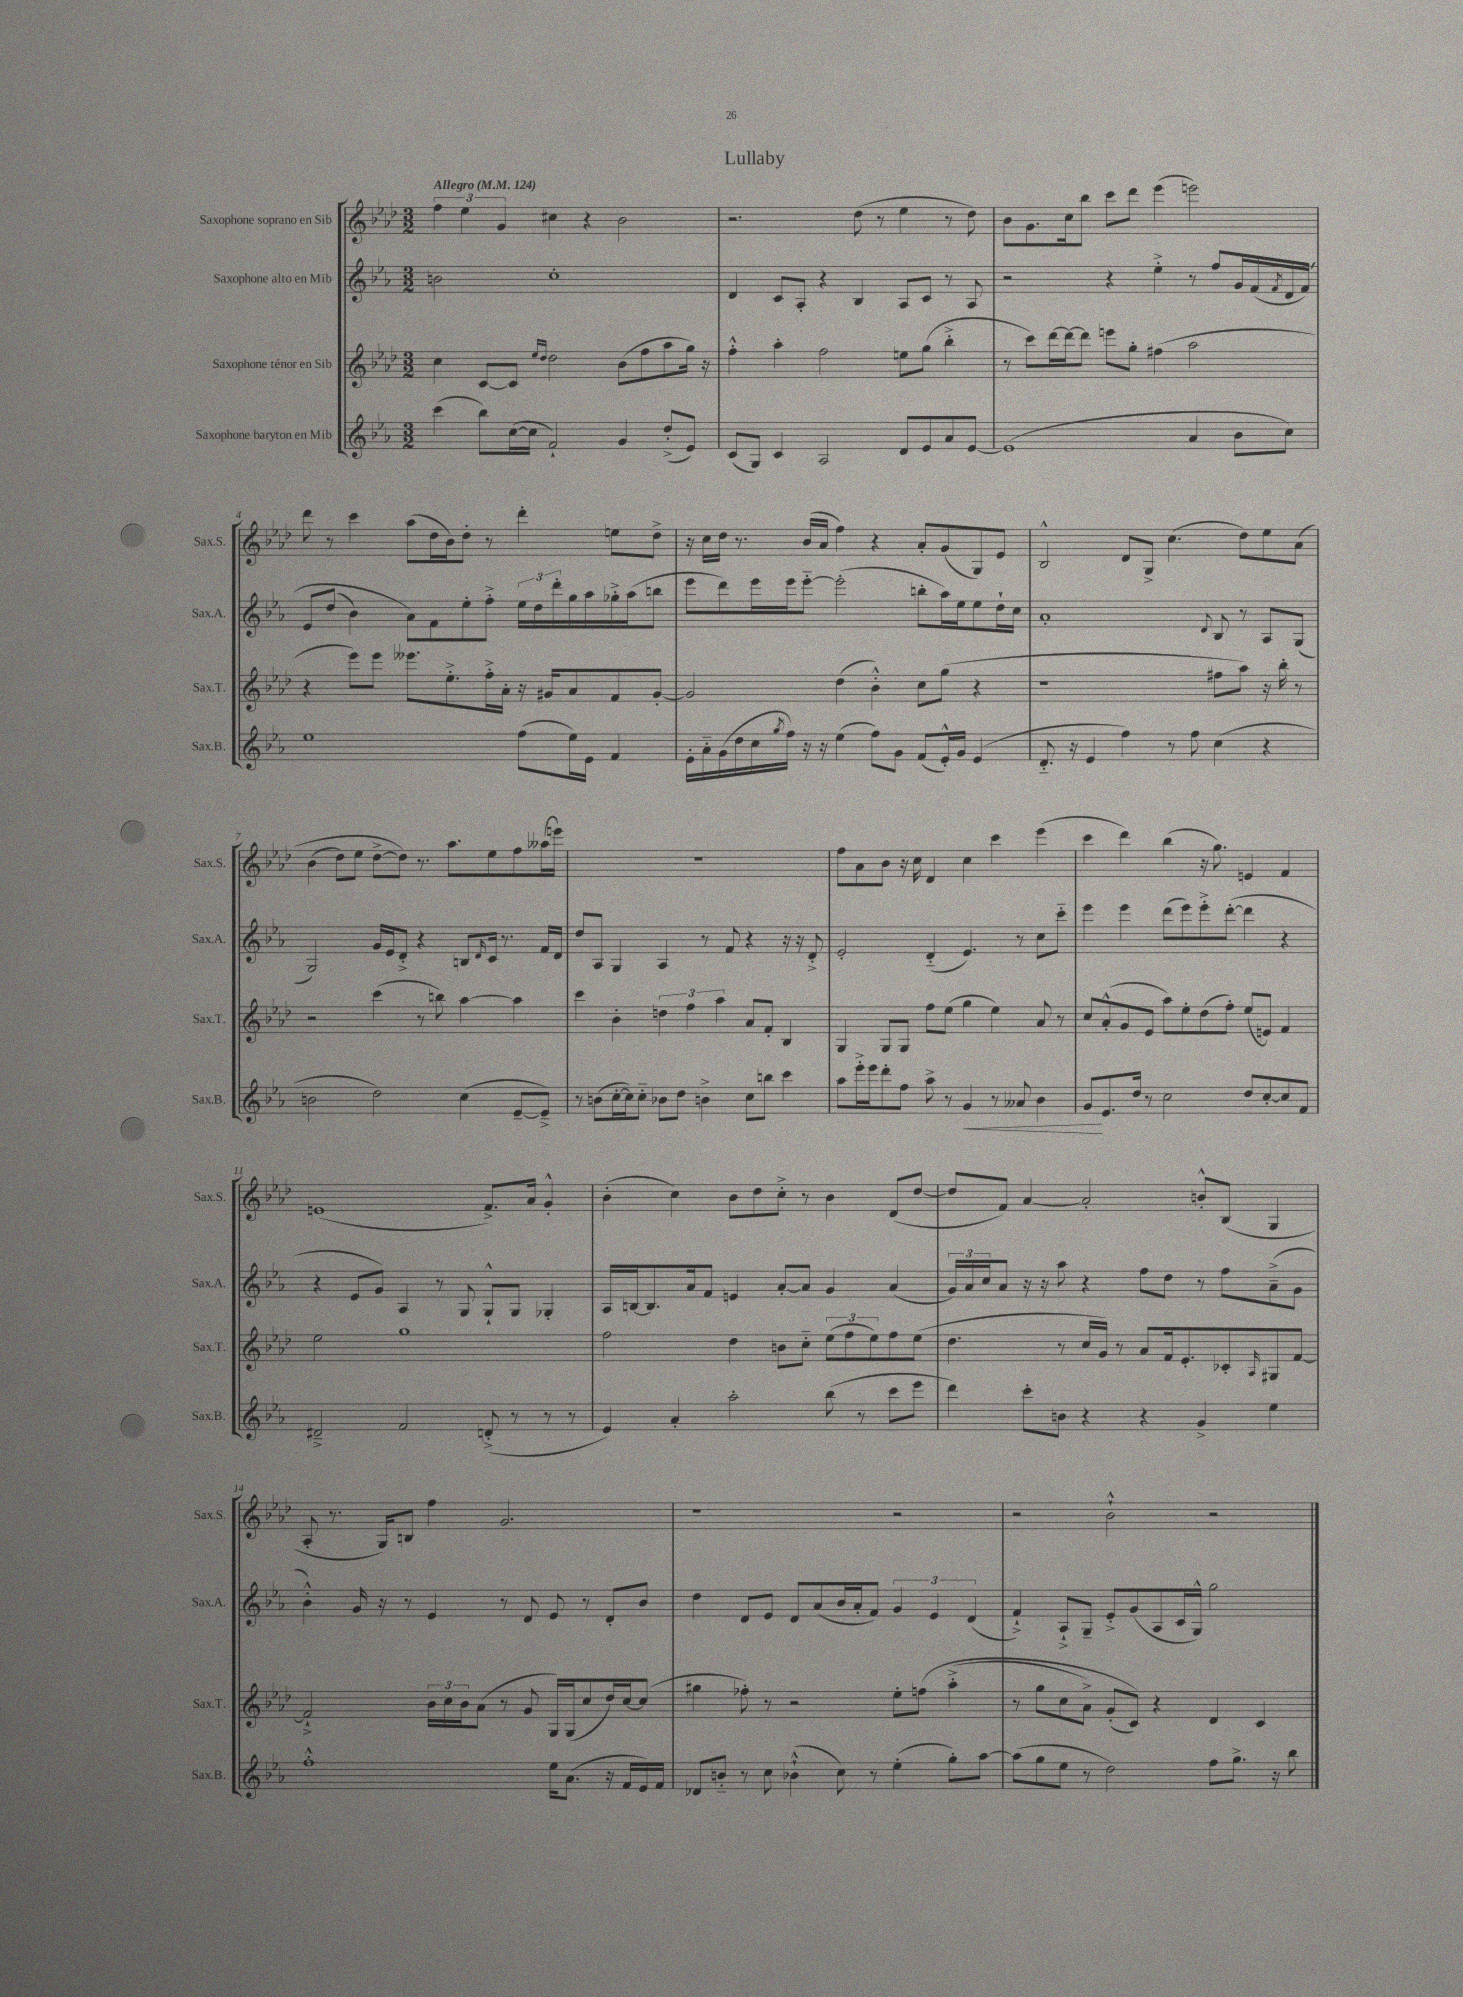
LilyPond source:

\header { title = "Lullaby" }
<<
\new StaffGroup <<
\new Staff = "s0" \with { instrumentName = "Saxophone soprano en Sib" shortInstrumentName = "Sax.S." } {
    \clef treble \key aes \major \numericTimeSignature \time 3/2 \tempo "Allegro" 4 = 124
    \tuplet 3/2 { f''4 ees''4 g'4 } cis''4 r4 bes'2 |
    r2. des''8( r8 ees''4 r8 des''8) |
    bes'8 g'8. c''16 bes''8 c'''8 des'''8 ees'''4( e'''2) |
    des'''8 r8 c'''4 aes''8( des''16 bes'16) des''8-. r8 des'''4-. e''8 des''8-> |
    r16 c''16 des''16 r8. bes'16( aes'16 f''4) r4 aes'8-. g'8( g8) ees'8 |
    bes2-^ des'8 g8-> c''4.( des''8) ees''8 aes'8\( |
    bes'4( des''8) ees''8 des''8~-> des''8\) r8. aes''8. ees''8 f''8 aeses''16( e'''16) |
    R1. |
    f''8 aes'8 bes'8 r16 c''16 des'4 c''4 c'''4 ees'''4( |
    c'''4 des'''4) bes''4( r16 g''8.) e'4 f'4 |
    e'1( f'8.->) aes'16 g'4-.-^ |
    bes'4-.( c''4) bes'8 des''8 c''8-.-> r8 bes'4 des'8( des''8~ |
    des''8 f'8) aes'4~ aes'2-. b'8-.-^ bes8( g4 |
    aes8-. r8. g16) b8 f''4 g'2. |
    r1 r2 |
    r2 bes'2-!-^ r2 \bar "|." |
}
\new Staff = "s1" \with { instrumentName = "Saxophone alto en Mib" shortInstrumentName = "Sax.A." } {
    \clef treble \key ees \major \numericTimeSignature \time 3/2
    b'2 c''1-. |
    d'4 c'8 aes8-. r4 bes4 aes8 c'8 r8 aes8 |
    r2 r4 ees''4-.-> r8 f''8 g'16 f'16( \acciaccatura { f'8 } d'16 f'16)\( |
    ees'8 d''8( bes'4) aes'8\) f'8 ees''8-. f''8-.-> \tuplet 3/2 { ees''16 d''16 d'''16-. } g''16 aes''16 ges''16-.-> aes''16( b''8 |
    ees'''8 d'''8) ees'''16 ees'''16 ees'''8~-_ ees'''2-.( b''8-. aes''16) ees''16 ees''8 d''16-! c''16 |
    aes'1-. \appoggiatura { d'8 } bes8 r8 aes8 g8( |
    g2) g'16 ees'16 d'8-.-> r4 b8 \grace { d'16 } c'16 r8. f'16 d'16 |
    d''8 aes8 g4 aes4 r8 f'8 r4 r16 r16 d'8-.-> |
    ees'2-. d'4-_( ees'4.) r8 c''8 c'''8-_ |
    ees'''4 ees'''4 d'''8( ees'''8) ees'''8-.-> d'''8~-.( d'''4 r4 |
    r4 ees'8 g'8) aes4 r8 g8 g8-!-^ g8 ges4-. |
    aes16 b16~ b8. aes'16 f'8 e'4 aes'8~-. aes'8 g'4 aes'4( |
    \tuplet 3/2 { g'16) aes'16 c''16 } aes'8 r16 r16 aes''8 r4 f''8 d''8 r8 f''8 aes'8--->( g'8 |
    bes'4-.-^) g'16 r16 r8 ees'4 r8 d'8 ees'8 r8 d'8-. bes'8 |
    d''4 d'8 ees'8 d'8 aes'8( bes'16 aes'16-. f'8) \tuplet 3/2 { g'4 ees'4 d'4( } |
    f'4-!->) aes8-!-> g8-- ees'8-.-> g'8( aes8 c'16 g16-^) g''2 \bar "|." |
}
\new Staff = "s2" \with { instrumentName = "Saxophone ténor en Sib" shortInstrumentName = "Sax.T." } {
    \clef treble \key aes \major \numericTimeSignature \time 3/2
    c''4 c'8~ c'8 \grace { ees''16 des''16 } des''2 bes'8( f''8 aes''8 g''16) r16 |
    f''4-.-^ aes''4-. f''2 e''8 g''8( bes''4-.-> |
    r8 c'''8) des'''16~ des'''16~ des'''8 e'''8 g''8-. fis''4( aes''2 |
    r4 ees'''8) ees'''8 eeses'''8. ees''8.-.-> f''16-.-> aes'16-. r16 gis'16 aes'8 f'8 gis'8~-. |
    gis'2 des''4( bes'4-.-^) c''8 g''8( r4 |
    r1 fis''8 aes''8) r16 bes''16-. r8 |
    r2 c'''4( r8 b''8) aes''4~ aes''4 |
    c'''4 bes'4-. \tuplet 3/2 { d''4 f''4 aes''4 } aes'8 f'8-. bes4 |
    g4 g8 g8 f''8 ees''8( g''4 ees''4) aes'8 r8 |
    c''8 aes'8-.-^( g'8 ees'8 aes''8) ees''8-. des''8( f''8-.) ees''8( e'8) f'4 |
    ees''2 g''1 |
    f''2 des''4 b'8 c''8-_ \tuplet 3/2 { ees''8( f''8 ees''8) } f''8 ees''8( |
    des''4. r8 c''16 g'16) r8 aes'8 f'16 ees'8.-. ces'8-. \grace { aes16 } gis8 f'8~ |
    f'2-!-> \tuplet 3/2 { bes'16 c''16 bes'16 } aes'8( r8 g'8 g16) g16( c''8 des''16) c''16~ c''8( |
    gis''4 fes''8-.) r8 r2 ees''8-. f''8\( aes''4-.->( |
    r8 g''8 c''8 aes'8->) g'8-.( c'8)\) r4 des'4 c'4 \bar "|." |
}
\new Staff = "s3" \with { instrumentName = "Saxophone baryton en Mib" shortInstrumentName = "Sax.B." } {
    \clef treble \key ees \major \numericTimeSignature \time 3/2
    c'''4( bes''8) c''16~( c''16 f'2-!) g'4 d''8-.->( ees'8) |
    c'8( g8) c'4 aes2 d'8 ees'8 aes'8 ees'8~ |
    ees'1( aes'4 bes'8 c''8) |
    ees''1 f''8( ees''16) ees'16 f'4 |
    ees'16-. aes'16-_ g'16( d''16 c''16 \acciaccatura { g''8 } f''16) r16 r16 ees''4( f''8) g'8 f'8( ees'16-.-^) g'16 ees'4( |
    d'8.-_ r16 ees'4 f''4) r8 f''8 c''4( r4 |
    b'2 d''2) c''4( ees'8~-- ees'8--->) |
    r8 b'8( c''16~-. c''16) c''8-_ bes'8 d''8 b'4-> c''8 b''8 c'''4 |
    aes''8 ees'''16-.-> ees'''16 d'''8-. f''8 aes''8-> r8 g'4\< r8 aeses'8 bes'4 |
    g'8\! ees'8. d''16 r8 c''2 d''8 c''8~-. c''8 f'8 |
    dis'2---> f'2 d'8-.->( r8 r8 r8 |
    ees'4) aes'4-. aes''2-. bes''8( r8 c'''8 ees'''8 |
    d'''4) c'''8-. b'8 r4 r4 g'4-> ees''4 |
    f''1-.-^ ees''16 aes'8.( r16 f'16 ees'16) f'16 |
    des'8 b'8-_ r8 c''8 bes'4-!-^( c''8) r8 ees''4-.( g''8-.) aes''8~ |
    aes''8( g''8 ees''8 r8 d''2) f''8 g''8.-> r16 bes''8 \bar "|." |
}
>>
>>
